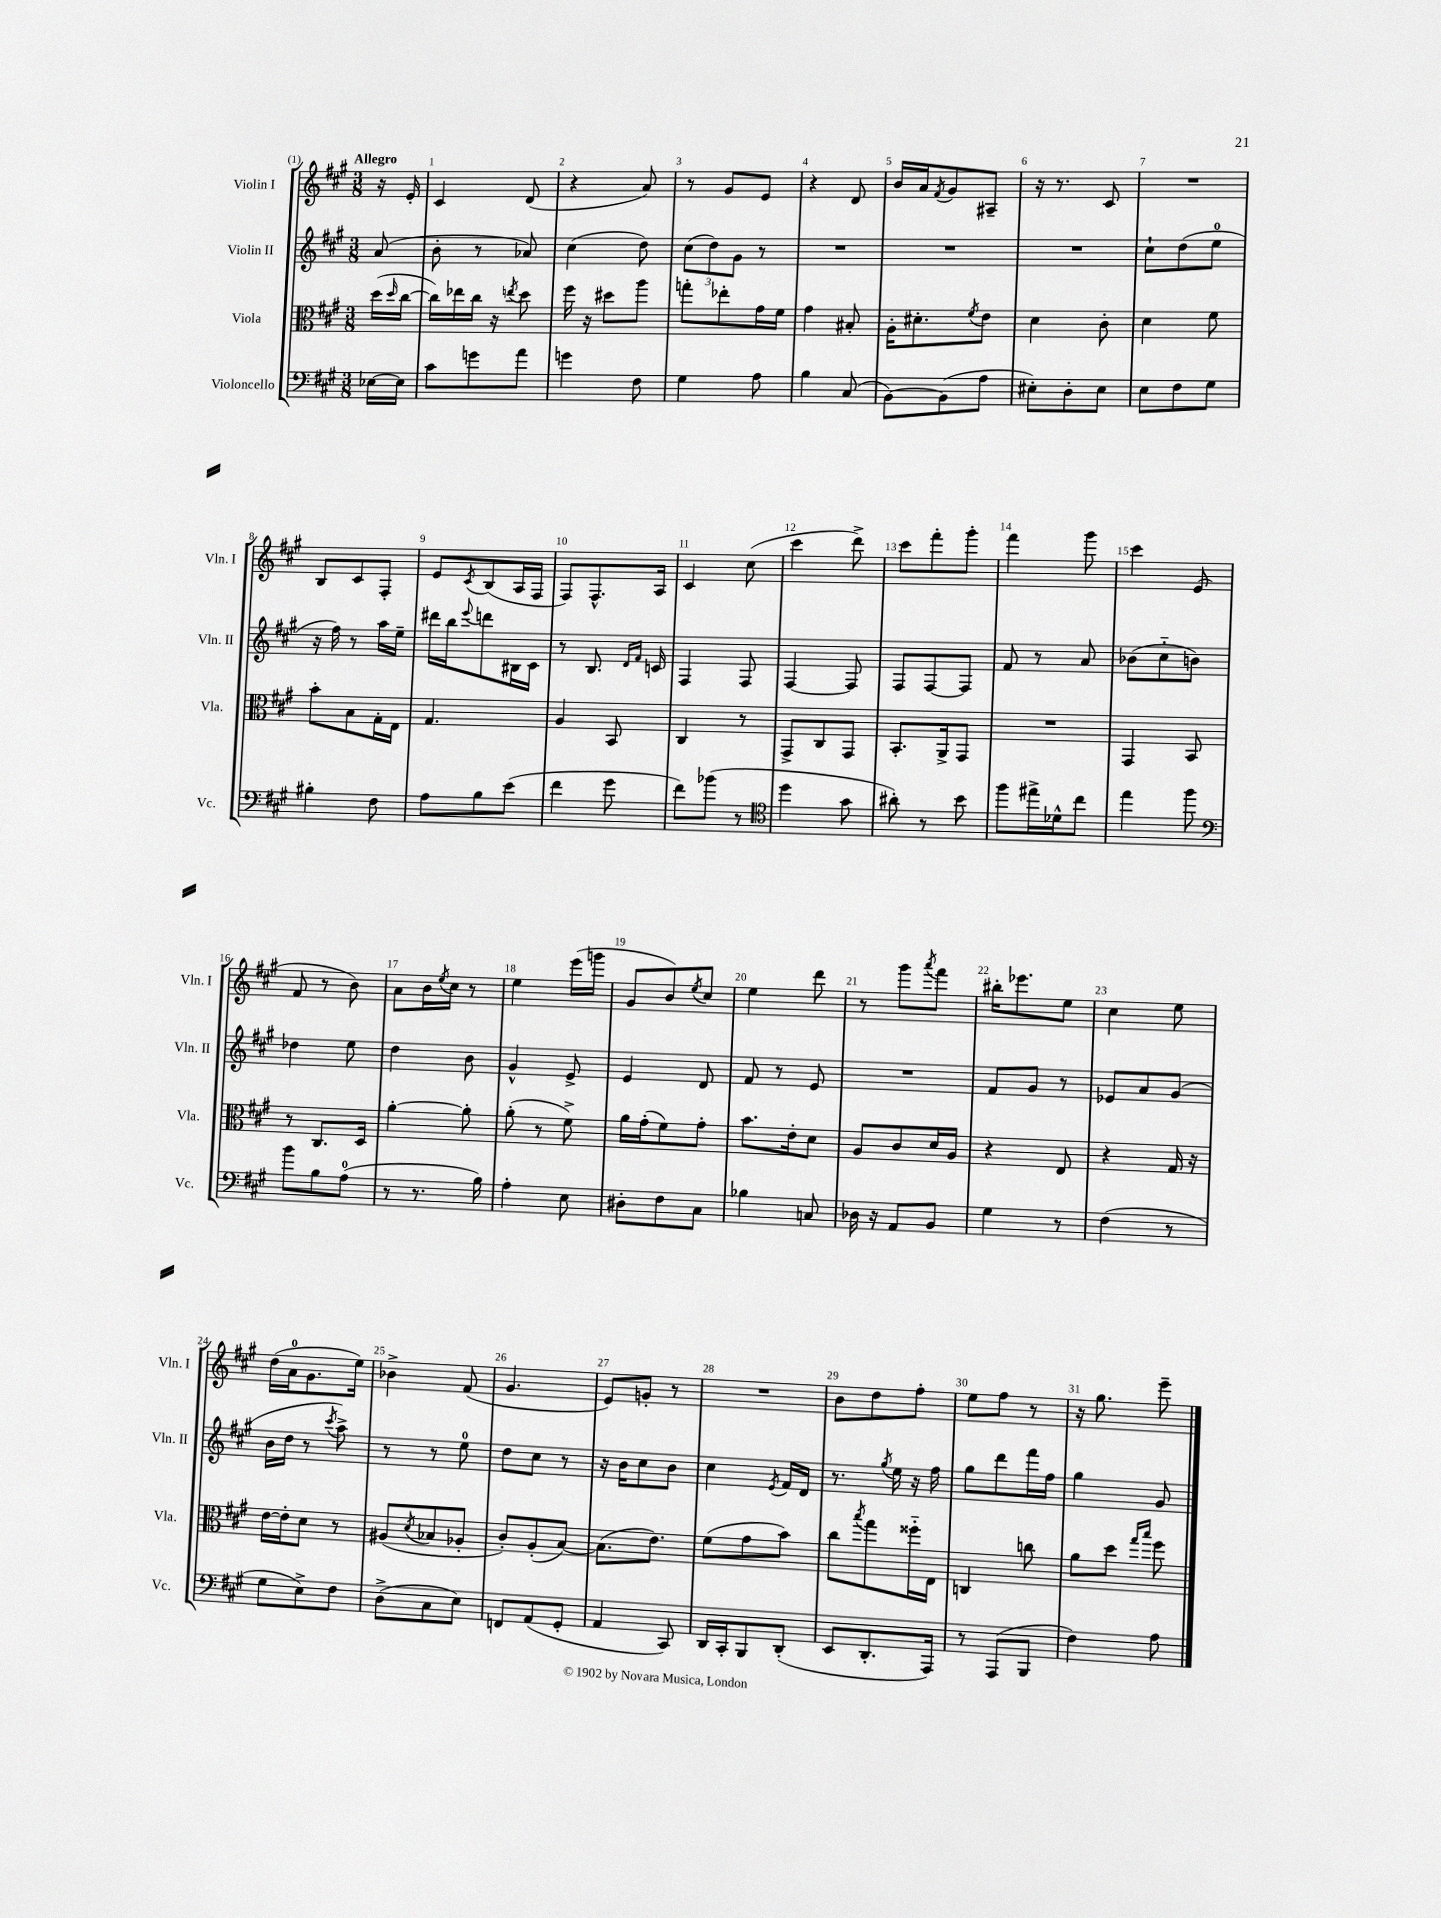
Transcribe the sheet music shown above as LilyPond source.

<<
\new StaffGroup <<
\new Staff = "s0" \with { instrumentName = "Violin I" shortInstrumentName = "Vln. I" } {
    \clef treble \key a \major \numericTimeSignature \time 3/8 \partial 8 \tempo "Allegro"
    r16 e'16-. |
    cis'4 d'8( |
    r4 a'8) |
    r8 gis'8 e'8 |
    r4 d'8 |
    b'16 a'16 \acciaccatura { fis'8 } gis'8 ais8-- |
    r16 r8. cis'8 |
    R4. |
    b8 cis'8 fis8-. |
    e'8 \acciaccatura { cis'8 } b8( a16 fis16 |
    fis8) fis8.-^ a16 |
    cis'4 cis''8( |
    cis'''4 d'''8->) |
    cis'''8 fis'''8-. gis'''8-. |
    fis'''4 gis'''8 |
    cis'''4 e'8( |
    fis'8 r8 b'8) |
    a'8 b'16 \acciaccatura { e''8 } cis''16 r8 |
    e''4 e'''16( g'''16 |
    gis'8 b'8) \acciaccatura { e''8 } cis''8 |
    e''4 d'''8 |
    r8 gis'''8 \acciaccatura { a'''8 } fis'''8 |
    bis''16-. ees'''8. e''8 |
    cis''4 e''8 |
    d''16( a'16-0 gis'8. e''16) |
    bes'4-> fis'8( |
    gis'4. |
    e'8) g'8-. r8 |
    R4. |
    b'8 d''8 fis''8-. |
    e''8 fis''8 r8 |
    r16 gis''8. e'''8-- \bar "|." |
}
\new Staff = "s1" \with { instrumentName = "Violin II" shortInstrumentName = "Vln. II" } {
    \clef treble \key a \major \numericTimeSignature \time 3/8 \partial 8
    a'8( |
    b'8-. r8 aes'8) |
    cis''4( d''8) |
    \tuplet 3/2 { cis''8( d''8) gis'8 } r8 |
    R4. |
    R4. |
    R4. |
    cis''8-! d''8( e''8-0 |
    r16 fis''16) r8 a''16 e''16-- |
    dis'''16 b''16 \appoggiatura { e'''8 } d'''8 bis16 cis'16 |
    r8 b8. \grace { d'16 fis'16 } c'16 |
    fis4 fis8 |
    fis4~ fis8 |
    fis8 fis8~ fis8 |
    fis'8 r8 a'8 |
    bes'8( cis''8-_ b'8) |
    des''4 e''8 |
    d''4 b'8 |
    gis'4-^ e'8-> |
    e'4 d'8 |
    fis'8 r8 e'8 |
    R4. |
    fis'8 gis'8 r8 |
    ees'8 a'8 gis'8( |
    b'16 d''16 r8 \acciaccatura { cis'''8 } a''8->) |
    r8 r8 e''8-0 |
    d''8 cis''8 r8 |
    r16 b'16 cis''8 b'8 |
    cis''4 \acciaccatura { e'8 } fis'16 d'16 |
    r8. \acciaccatura { gis''8 } e''16 r16 fis''16 |
    gis''8 d'''8 fis'''16 fis''16 |
    gis''4 gis'8 \bar "|." |
}
\new Staff = "s2" \with { instrumentName = "Viola" shortInstrumentName = "Vla." } {
    \clef alto \key a \major \numericTimeSignature \time 3/8 \partial 8
    d''16( \grace { d''16 } cis''16~ |
    cis''16) ees''16 cis''16 r16 \acciaccatura { e''8 } d''8 |
    fis''16 r16 dis''8 a''8 |
    g''8-. ees''8-. gis'16 fis'16 |
    gis'4 bis8-. |
    a16-. dis'8.-. \acciaccatura { fis'8 } e'8 |
    d'4 cis'8-. |
    d'4 fis'8 |
    b'8-. b8 gis16-. e16 |
    gis4. |
    a4 b,8 |
    cis4 r8 |
    gis,8-> cis8 gis,8 |
    b,8.-. a,16-> gis,8 |
    R4. |
    gis,4 b,8 |
    r8 cis8. d16 |
    a'4~-. a'8-. |
    a'8-.( r8 fis'8->) |
    a'16 gis'16-.( fis'8) gis'8-. |
    b'8. e'16-. d'8 |
    a8 cis'8 d'16 a16 |
    r4 e8 |
    r4 gis16 r16 |
    e'16~ e'16-. d'8 r8 |
    ais8( \acciaccatura { d'8 } bes8 aes8-. |
    cis'8-.) a8-.( b8~) |
    b8.( e'8.) |
    fis'8( gis'8 b'8) |
    cis''8 \acciaccatura { b''8 } gis''8 fisis''16-_ e16 |
    c4 c''8 |
    a'8 d''8 \grace { gis''16 b''16 } fis''8 \bar "|." |
}
\new Staff = "s3" \with { instrumentName = "Violoncello" shortInstrumentName = "Vc." } {
    \clef bass \key a \major \numericTimeSignature \time 3/8 \partial 8
    ees16~ ees16 |
    cis'8 g'8 a'8 |
    g'4 fis8 |
    gis4 a8 |
    b4 cis8( |
    b,8~) b,8( a8 |
    eis8-.) d8-. eis8 |
    e8 fis8 gis8 |
    bis4-. fis8 |
    a8 b8 e'8( |
    fis'4 gis'8 |
    fis'8) bes'8( r8 |
    \clef tenor d''4 gis'8 |
    ais'8-.) r8 b'8 |
    fis''8 eis''16-> des'16-^ cis''8 |
    e''4 fis''8 |
    \clef bass b'8 b8 a8-0( |
    r8 r8. b16) |
    a4-. e8 |
    dis8-. fis8 cis8 |
    bes4 c8 |
    des16 r16 a,8 b,8 |
    gis4 r8 |
    fis4( r8 |
    gis8 e8->) fis8 |
    d8->( cis8 e8) |
    f,8 a,8( gis,8-. |
    a,4 cis,8) |
    d,16 cis,16-. b,,8 d,8-.( |
    e,8 d,8.-. a,,16) |
    r8 a,,8( b,,8 |
    fis4) a8 \bar "|." |
}
>>
>>
\layout { \context { \Score \override BarNumber.break-visibility = ##(#f #t #t) barNumberVisibility = #all-bar-numbers-visible } }
